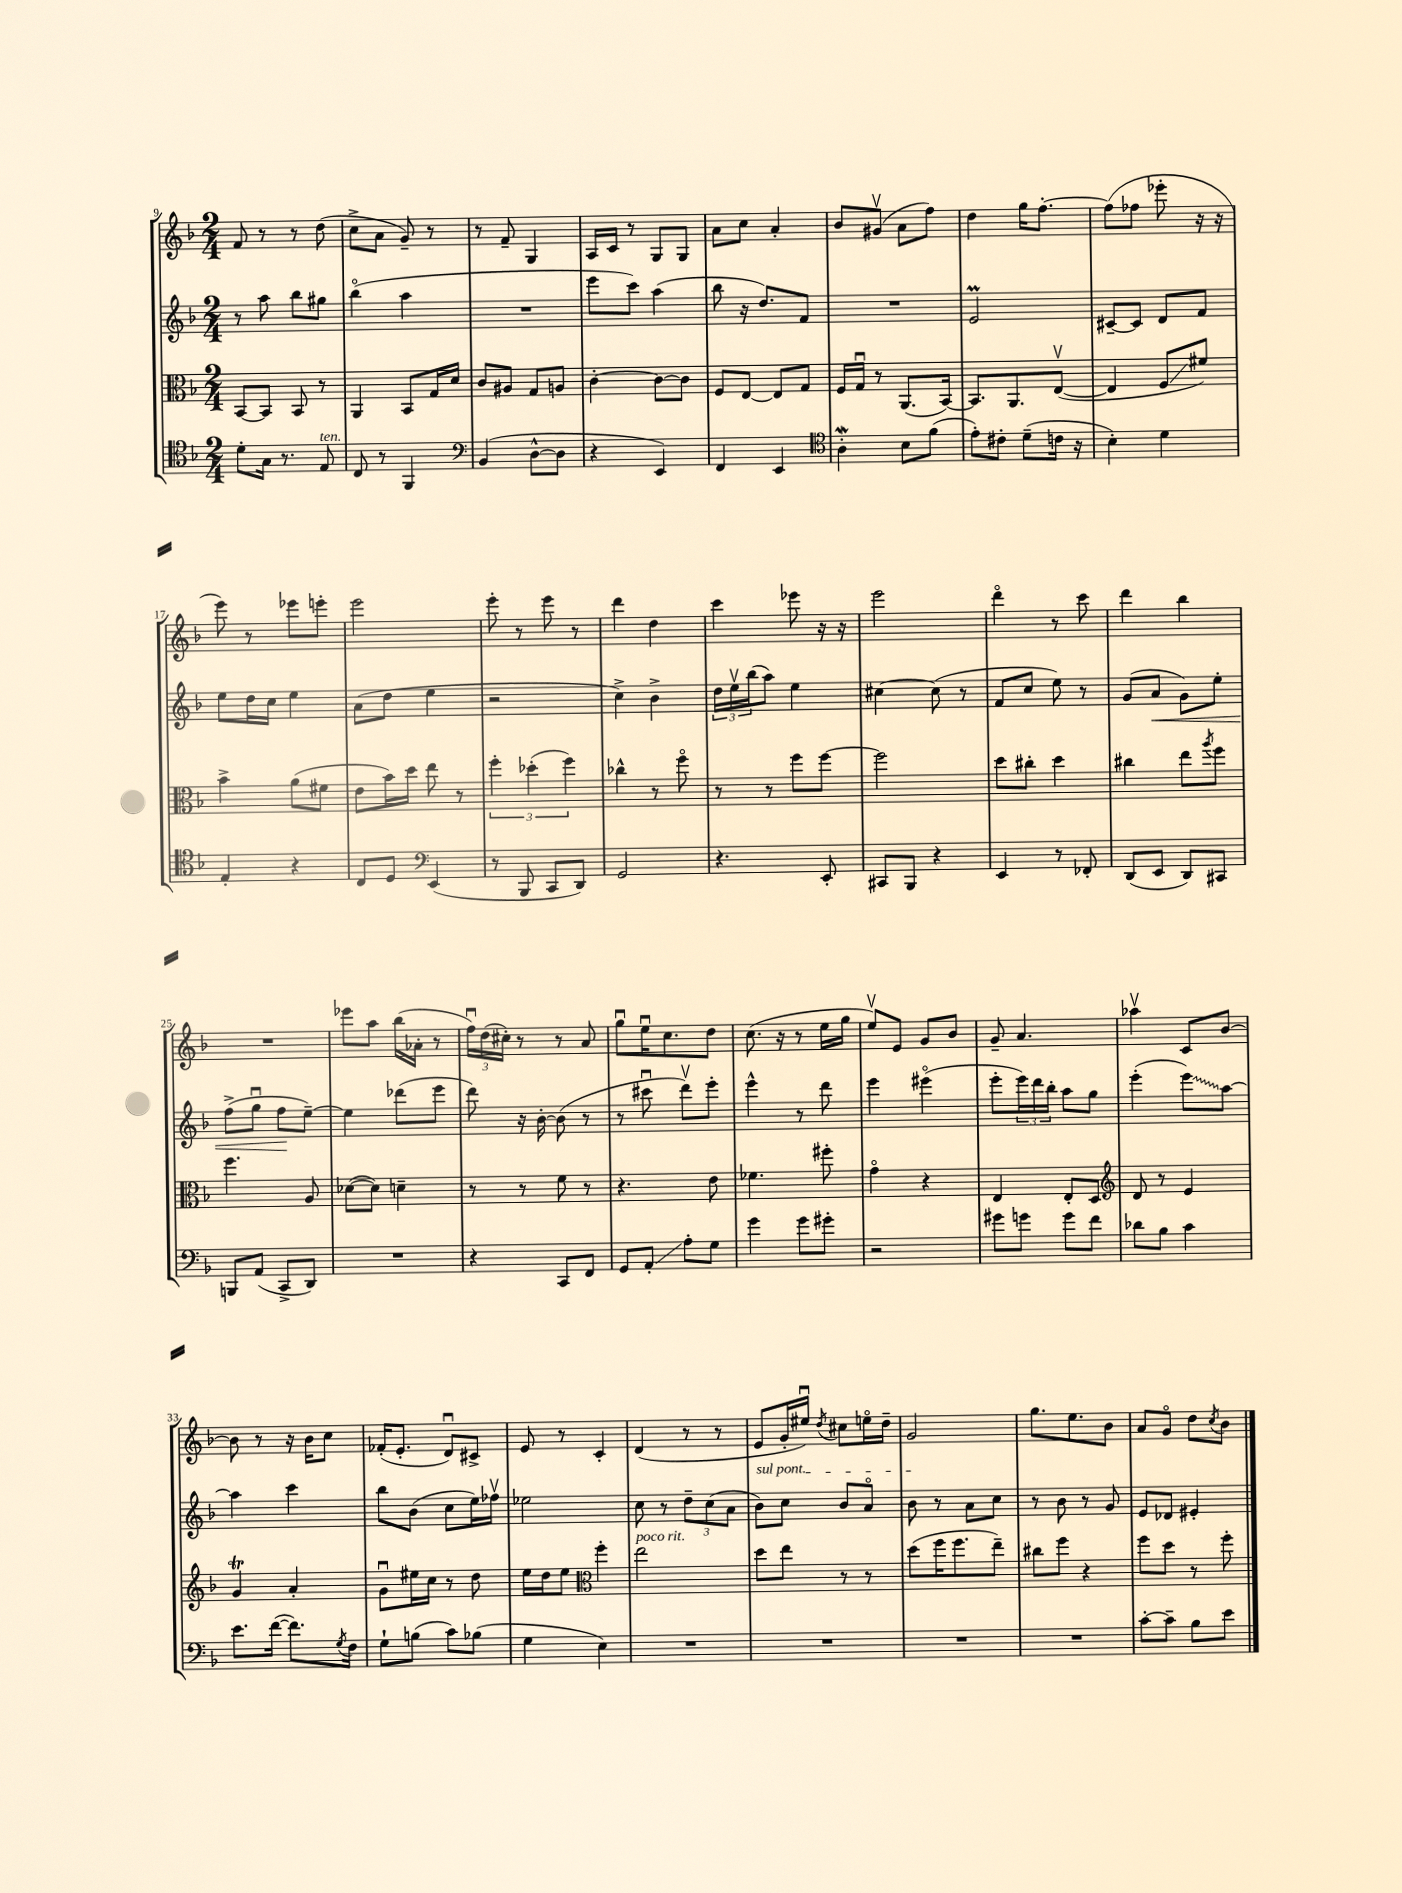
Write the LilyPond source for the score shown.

<<
\new StaffGroup <<
\new Staff = "s0" {
    \clef treble \key f \major \numericTimeSignature \time 2/4
    f'8 r8 r8 d''8( |
    c''8-> a'8 g'8--) r8 |
    r8 f'8-- g4 |
    a16 c'16 r8 g8 g8 |
    a'8 c''8 a'4-. |
    bes'8 gis'8\upbow( a'8 f''8) |
    d''4 g''16 f''8.~-. |
    f''8( fes''8 ees'''8-. r16 r16 |
    e'''8) r8 ees'''8 e'''8-. |
    e'''2 |
    e'''8-. r8 e'''8 r8 |
    d'''4 d''4 |
    c'''4 ees'''8 r16 r16 |
    e'''2 |
    d'''4\flageolet r8 c'''8 |
    d'''4 bes''4 |
    R2 |
    ees'''8 a''8 bes''16( aes'16-. r8 |
    \tuplet 3/2 { f''16\downbow) d''16( cis''16-.) } r8 r8 a'8 |
    g''8\downbow e''16\downbow c''8. d''8 |
    c''8.( r16 r8 e''16 g''16 |
    e''8\upbow) e'8 g'8 bes'8 |
    g'8-- a'4. |
    aes''4\upbow c'8 bes'8~ |
    bes'8 r8 r16 bes'16 c''8 |
    fes'16-.( e'8.-. d'8\downbow) cis'8-> |
    e'8 r8 c'4-. |
    d'4( r8 r8 |
    e'8 g'16-. eis''16\downbow) \acciaccatura { d''8 } cis''8 e''16\flageolet d''16-- |
    g'2 |
    g''8. e''8. bes'8 |
    a'8 g'8\flageolet d''8 \acciaccatura { c''8 } bes'8 \bar "|." |
}
\new Staff = "s1" {
    \clef treble \key f \major \numericTimeSignature \time 2/4
    r8 a''8 bes''8 gis''8 |
    bes''4\flageolet( a''4 |
    R2 |
    e'''8 c'''8) a''4( |
    bes''8 r16 d''8.) f'8 |
    R2 |
    e'2\prall |
    cis'8~-- cis'8 d'8 f'8 |
    e''8 d''16 c''16 e''4 |
    a'8( d''8 e''4 |
    r2 |
    c''4->) bes'4-> |
    \tuplet 3/2 { d''16 e''16\upbow bes''16( } a''8) e''4 |
    cis''4~ cis''8( r8 |
    f'8 c''8 e''8) r8 |
    g'8( a'8\< g'8) e''8-. |
    f''8->( g''8\downbow f''8\! e''8~--) |
    e''4 des'''8( e'''8 |
    d'''8) r16 bes'16~-. bes'8( r8 |
    r8 cis'''8\downbow d'''8\upbow) e'''8-. |
    e'''4-^ r8 d'''8 |
    e'''4 eis'''4\flageolet( |
    e'''8-. \tuplet 3/2 { e'''16) d'''16 bes''16-. } a''8 g''8 |
    e'''4-.( \once \override Glissando.style = #'zigzag e'''8\glissando) a''8~ |
    a''4 c'''4 |
    bes''8 bes'8( c''8 e''16) fes''16\upbow |
    ees''2 |
    c''8 r8 \tuplet 3/2 { d''8-- c''8( a'8 } |
    \once \override TextSpanner.bound-details.left.text = \markup { \italic "sul pont." } bes'8\startTextSpan) c''8 bes'8 a'8\flageolet |
    bes'8\stopTextSpan r8 a'8 c''8 |
    r8 bes'8 r8 g'8 |
    e'8 des'8 eis'4-. \bar "|." |
}
\new Staff = "s2" {
    \clef alto \key f \major \numericTimeSignature \time 2/4
    bes,8~ bes,8 bes,8 r8 |
    a,4 bes,8 g16 d'16 |
    c'8 ais8 g8 a8 |
    c'4~-. c'8~ c'8 |
    f8 e8~ e8 g8 |
    f16 g16\downbow r8 a,8.( bes,16~) |
    bes,8. a,8. e8~\upbow( |
    e4 f8\glissando fis'8) |
    bes'4-> a'8( fis'8 |
    e'8 bes'16) d''16 e''8 r8 |
    \tuplet 3/2 { f''4-. des''4-.( f''4) } |
    ces''4-^ r8 f''8\flageolet |
    r8 r8 f''8 f''8~ |
    f''2 |
    d''8 cis''8-. d''4 |
    cis''4 e''8 \acciaccatura { a''8 } f''8 |
    f''4. a8 |
    des'8~( des'8) d'4-- |
    r8 r8 f'8 r8 |
    r4. e'8 |
    fes'4. fis''8-. |
    g'4\flageolet r4 |
    e4 e8-. d8 |
    \clef treble d'8 r8 e'4 |
    g'4\trill a'4-. |
    g'8\downbow eis''16 c''16 r8 d''8 |
    e''16 d''16 e''8 \clef alto f''4-. |
    e''2^\markup { \italic "poco rit." } |
    d''8 e''8 r8 r8 |
    d''8( f''16 f''8. e''8--) |
    cis''8 f''8 r4 |
    f''8 d''8 r8 f''8-. \bar "|." |
}
\new Staff = "s3" {
    \clef tenor \key f \major \numericTimeSignature \time 2/4
    d'8-. g16 r8. e8^\markup { \italic "ten." } |
    c8 r8 f,4 |
    \clef bass bes,4( d8~-^ d8 |
    r4 e,4) |
    f,4 e,4 |
    \clef tenor a4-.\mordent bes8 f'8( |
    e'8-.) cis'8-. d'8--( c'16 r16 |
    bes4-.) d'4 |
    e4-. r4 |
    c8 d8 \clef bass e,4( |
    r8 bes,,8 c,8 d,8) |
    g,2 |
    r4. e,8-. |
    cis,8 bes,,8 r4 |
    e,4 r8 fes,8-. |
    d,8( e,8 d,8) cis,8 |
    b,,8 a,8( c,8-> d,8) |
    R2 |
    r4 c,8 f,8 |
    g,8 a,8-.\glissando a8-. g8 |
    g'4 g'8 gis'8-. |
    r2 |
    gis'8 g'8 g'8 f'8 |
    des'8 bes8 c'4 |
    e'8. f'16~( f'8.) \acciaccatura { g8 } f16 |
    g8-! b8( c'8) bes8( |
    g4 e4) |
    R2 |
    R2 |
    R2 |
    R2 |
    c'8~-. c'8-- bes8 e'8 \bar "|." |
}
>>
>>
\layout { \context { \Score currentBarNumber = #9 } }
